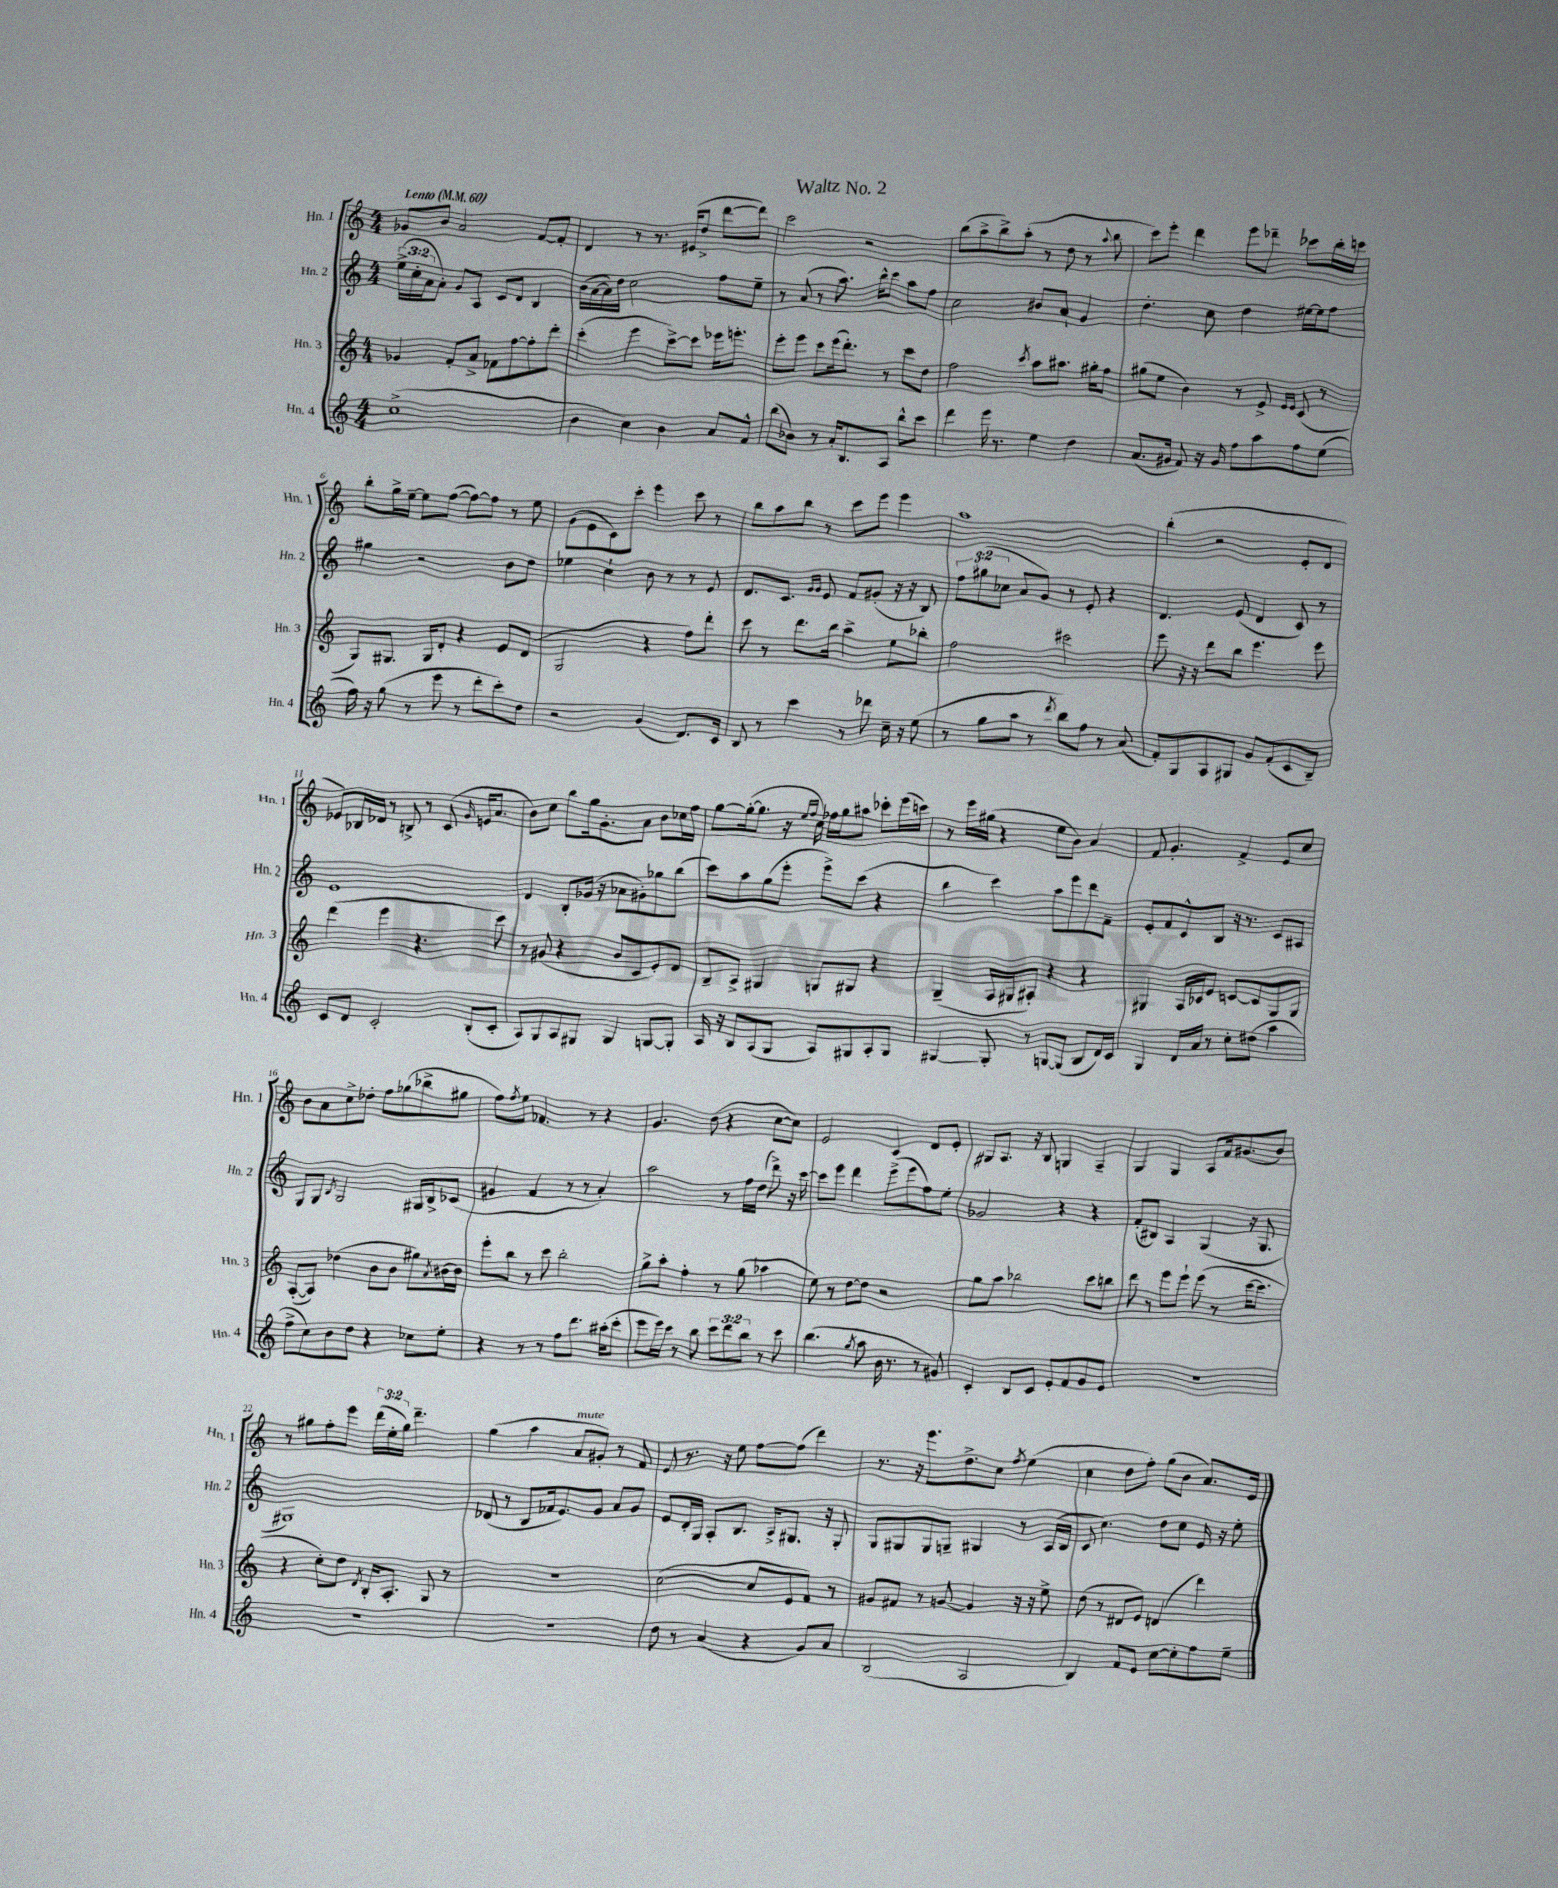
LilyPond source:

\header { title = "Waltz No. 2" }
<<
\new StaffGroup <<
\new Staff = "s0" \with { instrumentName = "Hn. 1" shortInstrumentName = "Hn. 1" } {
    \clef treble \key c \major \numericTimeSignature \time 4/4 \override Staff.TupletNumber.text = #tuplet-number::calc-fraction-text \tempo "Lento" 4 = 60
    ges'8 b'8 a'2 f'8~ f'8-. |
    d'4 r8 r8. eis'16( d''8-> d'''8~ d'''8) |
    c'''2 r2 |
    b''8( a''8-> b''8->) a''8-.( r8 d''8 r8 \appoggiatura { a''8 } b''8 |
    c'''8) e'''8-. d'''4 e'''8 des'''8-- ces'''8 b''16-. c'''16 |
    b''8-. g''16-> e''16~-- e''8 f''8~( f''8~) f''8 r8 e''8 |
    g'8( e'8 c'8) c'''8-. e'''4 c'''8 r8 |
    b''8 a''8 b''8 r8 c'''8 e'''8 e'''4 |
    a''1 |
    b''4-.( r2 e'8-. d'8 |
    ees'8) bes16 des'16 r8 b8-> r8 c'8( \grace { g'16 } e'16 a'8. |
    b'8) c''8 b''8 g''16 g'8.-. a'8 b'8 ces''16 f''16 |
    g''8~ g''16~-.( g''8. r16 \grace { e''16 f''16 } c''16) fes''16 g''16 ais''8 ces'''8-. e'''16( c'''16) |
    r8 e'''16 gis''16( r4 e''8 b'8) a'4 |
    f'8 g'4.-. f'4-> e'8 c''8 |
    b'8 a'8 c''8-> des''8-. f''8 ges''8( bes''8-> gis''8 |
    f''8) \acciaccatura { f''8 } e''8 fes'4. r8 r4 |
    g'4. d''8( r4 c''8~ c''8) |
    e'2 c'4 d'8 e'8-. |
    gis8 a8. r16 b8 g4 a4-- |
    g4 g4 a8 f'16 gis'8.( b'8) |
    r8 gis''8 f''8-. e'''8 \tuplet 3/2 { d'''16( e''16-. gis''16) } d'''4.-- |
    g''4( a''4 a'8^\markup { \italic "mute" } gis'8-.) r8 f'8 |
    e'8 r8. r16 e''8 f''8~ f''8( d'''4) |
    r8. r16 e'''8. d''8.-> c''8 \acciaccatura { f''8 } e''4( |
    c''4 d''8 f''8-.) g''8( b'8 a'8.) e'16 \bar "|." |
}
\new Staff = "s1" \with { instrumentName = "Hn. 2" shortInstrumentName = "Hn. 2" } {
    \clef treble \key c \major \numericTimeSignature \time 4/4 \override Staff.TupletNumber.text = #tuplet-number::calc-fraction-text
    \tuplet 3/2 { e''16->( c''16-. a'16 } a'8-.) g'8 a8 c'8 d'8 b4 |
    b'16( a'16~ a'16) d''16 c''2 f''8 e''8-- |
    r8 a'8( r8 a''8.) b''16-^ c'''8 a''8 f''8 |
    c''2 bis'8 a'8-! g'4 |
    d''4.-. c''8 d''4 eis''16~ eis''16 f''8 |
    gis''4 r2 b'8 d''8 |
    ees''4 c''4-! b'8 r8 r8 e'8 |
    d'8. c'8. \grace { g'16 g'16 } e'8 f'8 gis'8-.( r16 r16 b8) |
    \tuplet 3/2 { f''8 gis''8( ces''8 } a'8 g'8) r8 e'8-. r4 |
    d'4. e'8( d'4 c'8) r8 |
    e'1 |
    d'4 b8-. ges'16( r16 aes'8 gis'8-.) ges''8 b''8( |
    c'''8) a''8 g''8( e'''8-. e'''8->) c'''8( r4 |
    b''4 c'''4) a''8 e'''8 d'''8 f'8-- |
    e'8-. f'8 c'8-^ b8 r16 r8. c'8 ais8 |
    g8 g8 \acciaccatura { b8 } g2 gis16 b16-> ces'8( |
    gis'4 f'4 r8 r8 a'4-.) |
    a''2 r8 f''16 d''16( d'''8->) r16 c'''16~ |
    c'''8 e'''8 d'''4 e'''8->( e'''8 f''8) e''8-. |
    ges'2 r4 r4 |
    f'8-.( bis8) a4 g4( r16 g8. |
    gis1) |
    des'8( r8 b8 fes'16 e'8.) g'8 a'8 g'8 |
    e'8 d'16-. g16 a8-. b8. a16-> gis8. r16 gis8-. |
    g8 gis8 gis8 g8-- gis4 r8 a16( b16 |
    c'8 c''4.) d''8 c''8 e'16 r16 e''8-. \bar "|." |
}
\new Staff = "s2" \with { instrumentName = "Hn. 3" shortInstrumentName = "Hn. 3" } {
    \clef treble \key c \major \numericTimeSignature \time 4/4
    ges'4 f'8-. a'8-> fes'8 f''8~ f''8-. d'''8-. |
    c'''4-.( e'''4 c'''8~->) c'''8 ees'''16 e'''8.-. |
    e'''8-. e'''8 c'''8 e'''16( d'''8.-.) r8 c'''8 d''8 |
    f''2 \acciaccatura { c'''8 } a''8 ais''8. gis''16-. f''8 |
    gis''8( e''8 b'4) r8 e'8-> \grace { e'16 e'16 } c'8( r8 |
    g8) gis8. gis16 d'8-. r4 e'8 d'8( |
    g2 r4 f''8) d'''8-. |
    c'''8 r8 d'''8. b''16 a''4-> e''8 bes''8-. |
    f''2 cis'''2 |
    e'''8 r16 r16 d'''8 b''8 e'''4. e'''8 |
    d'''4( e'''4 r4. c'''8) |
    r8 gis'8( r4 b'8 c'8 e'8-.) d'8 |
    b8-- a8-> gis4 g8 gis8 r4 |
    g4--( a16 gis16 ais8-.) r4 r4 |
    gis4 a16 ces'16 e'8 c'8~ c'8 gis8 gis8 |
    a8~-.( a8) des''4( b'8 b'8 gis''8) \acciaccatura { a'8 } bis'16~ bis'16 |
    e'''8-. b''8 r8 c'''8 b''2-. |
    g''8-> a''8-. f''4-. r8 g''8( aes''4 |
    e''8) r8 d''8~ d''8 r2 |
    g''8 a''8 bes''2 c'''8 b''8 |
    d'''8 r8 e'''8 e'''8-! e'''8( r8 c'''16~ c'''8. |
    r4 c''8-.) d''8 \acciaccatura { d'8 } b16-. a8.-. g8 r8 |
    R1 |
    c''2~( c''8 e'8 f'8) r8 |
    gis'8 fis'8 r8 g'8~ g'4 r16 r16 e''8-> |
    d''8( r8 dis'8 e'8) d'4( d'''4) \bar "|." |
}
\new Staff = "s3" \with { instrumentName = "Hn. 4" shortInstrumentName = "Hn. 4" } {
    \clef treble \key c \major \numericTimeSignature \time 4/4 \override Staff.TupletNumber.text = #tuplet-number::calc-fraction-text
    c''1->( |
    b'4 c''4) b'4 a'8 f'8-^ |
    b''8( bes'8) r8 a'16-. b8. a8 b''8-^ c'''8 |
    d'''4 e'''16 r8. e''4 d''4 |
    a'8.( gis'16 f'8) r16 gis'16 f''8 a''8 f''8 e''8( |
    f''16) r16 g''8( r8 e'''8 r8 d'''8-. c'''8-.) d''8 |
    r2 g'4( d'8.) c'16 |
    b8 r8 c'''4 r8 des'''8 c''16-- r16 e''8( |
    r8 g''8 a''8 r8 \acciaccatura { d'''8 } b''8) f''8 r8 a'8( |
    f'8-.) g8 a8 gis8 g'8 f'8-.( c'8 b8--) |
    c'8 d'8 c'2-. b8-.( c'8-. |
    a8) g8 a8 gis8 gis4 g8~ g8-. |
    a16 r16 b8 a8( g8 a8) gis8 a8-. gis8 |
    gis4~ gis8-. r8 g8~ g8( b8 d'16) c'16 |
    g4 d'16 a'16 r8 c''8-. dis''8( a''4 |
    f''8-> c''8) b'8 d''8 r4 ces''8 e''8-. |
    r4 r8 r8 f''8 d'''8. ais''16-.( c'''8-. |
    e'''8 e'''16) c'''16 r8 b''8 \tuplet 3/2 { c'''8 d'''8 b''8 } r8 c'''8 |
    b''4.( \acciaccatura { g''8 } a''8 b'16 r8. r8 gis'8) |
    c'4-. b8 c'8 e'8-. f'8 g'8 e'8 |
    R1 |
    R1 |
    R1 |
    d''8 r8 a'4( r4 g'8) a'8 |
    b2( a2 |
    b4) f'8 e'8 c''8~ c''8-. f''8 e''8-- \bar "|." |
}
>>
>>
